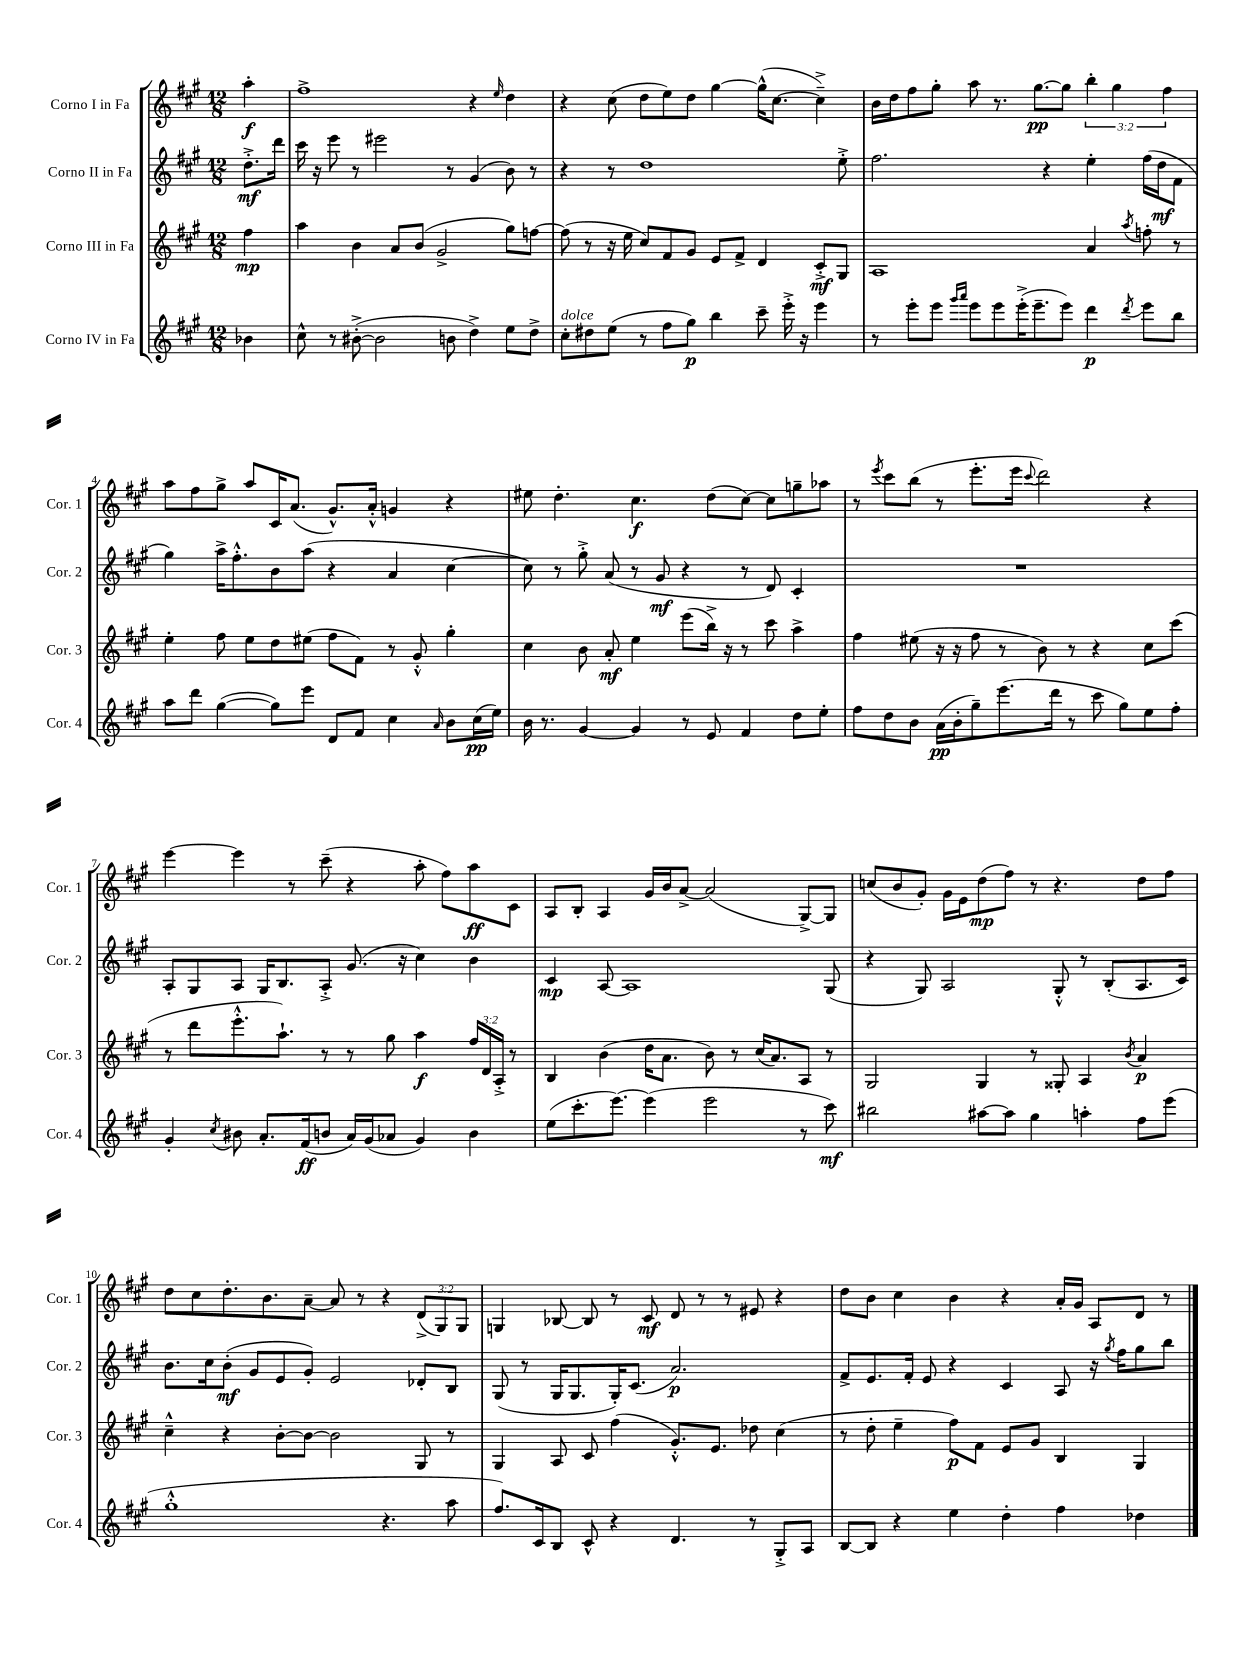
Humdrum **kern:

**kern	**dynam	**kern	**dynam	**kern	**dynam	**kern	**dynam
*part4	*part4	*part3	*part3	*part2	*part2	*part1	*part1
*staff4	*staff4	*staff3	*staff3	*staff2	*staff2	*staff1	*staff1
*I"Corno IV in Fa	*	*I"Corno III in Fa	*	*I"Corno II in Fa	*	*I"Corno I in Fa	*
*I'Cor. 4	*	*I'Cor. 3	*	*I'Cor. 2	*	*I'Cor. 1	*
*clefG2	*	*clefG2	*	*clefG2	*	*clefG2	*
*k[f#c#g#]	*	*k[f#c#g#]	*	*k[f#c#g#]	*	*k[f#c#g#]	*
*M12/8	*	*M12/8	*	*M12/8	*	*M12/8	*
=	=	=	=	=	=	=	=
4b-X\	.	4ff#\	mp	8.dd'^\L	mf	4aa'\	f
.	.	.	.	16ddd\Jk	.	.	.
=1	=1	=1	=1	=1	=1	=1	=1
8cc#^^\	.	4aa\	.	16ccc#\	.	1ff#^	.
.	.	.	.	16r	.	.	.
8r	.	.	.	8eee\	.	.	.
([8b#X'^\	.	4b\	.	8r	.	.	.
2b#\]	.	.	.	2eee#X\	.	.	.
.	.	8a/L	.	.	.	.	.
.	.	(8b/J	.	.	.	.	.
.	.	2g#^/	.	.	.	.	.
8bn\	.	.	.	8r	.	.	.
4dd^\)	.	.	.	(4g#/	.	4r	.
.	.	.	.	.	.	16qqee/	.
8ee\L	.	8gg#\L)	.	8b\)	.	4dd\	.
8dd^\J	.	[8ffn\J	.	8r	.	.	.
=2	=2	=2	=2	=2	=2	=2	=2
!LO:TX:a:i:t=dolce	!	!	!	!	!	!	!
8cc#'\L	.	(8ff\]	.	4r	.	4r	.
8dd#X\	.	8r	.	.	.	.	.
(8ee\J	.	16r	.	8r	.	(8cc#\	.
.	.	16ee\	.	.	.	.	.
8r	.	8cc#/L)	.	1dd	.	8dd\L	.
8ff#\L	.	8f#/	.	.	.	8ee\)	.
8gg#\J)	p	8g#/J	.	.	.	8dd\J	.
4bb\	.	8e/L	.	.	.	[4gg#\	.
.	.	8f#^/J	.	.	.	.	.
8ccc#~\	.	4d/	.	.	.	(16gg#^^\KL]	.
.	.	.	.	.	.	[8.cc#\J	.
16eee'^\	.	.	.	.	.	.	.
16r	.	.	.	.	.	.	.
4eee\	.	8c#'^/L	mf	.	.	4cc#~^\])	.
.	.	8G#/J	.	8ee'^\	.	.	.
=3	=3	=3	=3	=3	=3	=3	=3
8r	.	1A	.	2.ff#\	.	16b\LL	.
.	.	.	.	.	.	16dd\J	.
8eee'\L	.	.	.	.	.	8ff#\	.
8eee\J	.	.	.	.	.	8gg#'\J	.
16qqggg#/LL	.	.	.	.	.	.	.
16qqaaa/JJ	.	.	.	.	.	.	.
8eee\L	.	.	.	.	.	8aa\	.
8eee\	.	.	.	.	.	8.r	.
(16eee'^\K	.	.	.	.	.	.	.
8.eee~\	.	.	.	.	.	[8.gg#\L	pp
.	.	.	.	4r	.	.	.
8eee\J)	.	.	.	.	.	8gg#\J]	.
4ddd\	p	4a/	.	4ee'\	.	6bb'\	.
.	.	.	.	.	.	6gg#\	.
8qddd/	.	8qaa/	.	.	.	.	.
8eee\L	.	8ffn'\	.	(16ff#\LL	.	.	.
.	.	.	.	16dd\J	mf	.	.
.	.	.	.	.	.	6ff#\	.
8bb\J	.	8r	.	8f#\J	.	.	.
!!LO:LB:g=z
=4	=4	=4	=4	=4	=4	=4	=4
8aa\L	.	4ee'\	.	4gg#\)	.	8aa\L	.
8ddd\J	.	.	.	.	.	8ff#\	.
([4gg#\	.	8ff#\	.	16aa^\KL	.	8gg#^\J	.
.	.	.	.	8.ff#'^^\	.	.	.
.	.	8ee\L	.	.	.	8aa/L	.
8gg#\L])	.	8dd\	.	8b\	.	16c#/K	.
.	.	.	.	.	.	(8.a/J	.
8eee\J	.	(8ee#X\J	.	(8aa\J	.	.	.
8d/L	.	8ff#\L	.	4r	.	8.g#^^/L)	.
8f#/J	.	8f#\J)	.	.	.	.	.
.	.	.	.	.	.	16a'^^/Jk	.
4cc#\	.	8r	.	4a/	.	4gn/	.
.	.	8g#'^^/	.	.	.	.	.
16qqa/	.	.	.	.	.	.	.
8b\L	.	4gg#'\	.	[4cc#\	.	4r	.
(16cc#\L	pp	.	.	.	.	.	.
16ee\JJ)	.	.	.	.	.	.	.
=5	=5	=5	=5	=5	=5	=5	=5
16b\	.	4cc#\	.	8cc#\])	.	8ee#X\	.
8.r	.	.	.	.	.	.	.
.	.	.	.	8r	.	4.dd'\	.
[4g#/	.	8b\	.	8gg#'^\	.	.	.
.	.	8a'/	mf	(8a/	.	.	.
4g#/]	.	4ee\	.	8r	.	4.cc#\	f
.	.	.	.	8g#/	mf	.	.
8r	.	(8eee\L	.	4r	.	.	.
8e/	.	16bb^\Jk)	.	.	.	(8dd\L	.
.	.	16r	.	.	.	.	.
4f#/	.	8r	.	8r	.	[8cc#\J)	.
.	.	8ccc#\	.	8d/)	.	8cc#\L]	.
8dd\L	.	4aa^\	.	4c#'/	.	8ggn~\	.
8ee'\J	.	.	.	.	.	8aa-X\J	.
=6	=6	=6	=6	=6	=6	=6	=6
8ff#\L	.	4ff#\	.	1.r	.	8r	.
.	.	.	.	.	.	8qeee/	.
8dd\	.	.	.	.	.	8ccc#\L	.
8b\J	.	(8ee#X\	.	.	.	(8bb\J	.
(16a\LL	pp	16r	.	.	.	8r	.
16b'\J	.	16r	.	.	.	.	.
8gg#~\)	.	8ff#\	.	.	.	8.eee'\L	.
(8.eee\	.	8r	.	.	.	.	.
.	.	.	.	.	.	16eee\Jk	.
.	.	.	.	.	.	8qqccc#/	.
.	.	8b\)	.	.	.	2ddd\)	.
16ddd\Jk	.	.	.	.	.	.	.
8r	.	8r	.	.	.	.	.
8ccc#\	.	4r	.	.	.	.	.
8gg#\L)	.	.	.	.	.	.	.
8ee\	.	8cc#\L	.	.	.	4r	.
8ff#'\J	.	(8ccc#\J	.	.	.	.	.
!!LO:LB:g=z
=7	=7	=7	=7	=7	=7	=7	=7
4g#'/	.	8r	.	8A'/L	.	[4eee\	.
.	.	8ddd\L	.	8G#/	.	.	.
8qcc#/	.	.	.	.	.	.	.
8b#X\	.	8.eee'^^\	.	8A/J	.	4eee\]	.
8.a'/L	.	.	.	16G#/KL	.	.	.
.	.	8.aa`\J)	.	8.B/	.	.	.
.	.	.	.	.	.	8r	.
(16f#/k	ff	.	.	.	.	.	.
8bn/J	.	8r	.	8A'^/J	.	(8ccc#~\	.
16a/LL)	.	8r	.	(8.g#/	.	4r	.
(16g#/J	.	.	.	.	.	.	.
8a-X/J	.	8gg#\	.	.	.	.	.
.	.	.	.	16r	.	.	.
4g#/)	.	4aa\	f	4cc#\)	.	8aa'\	.
.	.	.	.	.	.	8ff#\L)	.
4b\	.	24ff#/LL	.	4b\	.	8aa\	ff
.	.	24d/	.	.	.	.	.
.	.	24A'^/JJ	.	.	.	.	.
.	.	8r	.	.	.	8c#\J	.
=8	=8	=8	=8	=8	=8	=8	=8
(8ee\L	.	4B/	.	4c#/	mp	8A/L	.
8.ccc#'\	.	.	.	.	.	8B'/J	.
.	.	(4b\	.	[8A/	.	4A/	.
[8.eee\J)	.	.	.	.	.	.	.
.	.	.	.	1A]	.	.	.
(4eee\]	.	16dd\KL	.	.	.	16g#/LL	.
.	.	8.a\J	.	.	.	16b/J	.
.	.	.	.	.	.	[8a^/J	.
2eee\	.	8b\)	.	.	.	(2a/]	.
.	.	8r	.	.	.	.	.
.	.	(16cc#/KL	.	.	.	.	.
.	.	8.a/)	.	.	.	.	.
8r	.	8A/J	.	.	.	[8G#^/L)	.
8ccc#\)	mf	8r	.	(8G#/	.	8G#/J]	.
=9	=9	=9	=9	=9	=9	=9	=9
2bb#X\	.	2G#/	.	4r	.	(8ccn/L	.
.	.	.	.	.	.	8b/	.
.	.	.	.	8G#/)	.	8g#'/J)	.
.	.	.	.	2A/	.	16g#\LL	.
.	.	.	.	.	.	16e\J	.
[8aa#X\L	.	4G#/	.	.	.	(8dd\	mp
8aa#\J]	.	.	.	.	.	8ff#\J)	.
4gg#\	.	8r	.	.	.	8r	.
.	.	8G##X'/	.	8G#'^^/	.	4.r	.
4aan'\	.	4A/	.	8r	.	.	.
.	.	.	.	(8B'/L	.	.	.
.	.	8qb/	.	.	.	.	.
8ff#\L	.	4a/	p	8.A/	.	8dd\L	.
(8eee\J	.	.	.	.	.	8ff#\J	.
.	.	.	.	16c#/Jk)	.	.	.
!!LO:LB:g=z
=10	=10	=10	=10	=10	=10	=10	=10
1gg#'^^	.	4cc#~^^\	.	8.b\L	.	8dd\L	.
.	.	.	.	.	.	8cc#\	.
.	.	.	.	16cc#\k	.	.	.
.	.	4r	.	(8b'\J	mf	8.dd'\	.
.	.	.	.	8g#/L	.	.	.
.	.	.	.	.	.	8.b\	.
.	.	[8b'\L	.	8e/	.	.	.
.	.	8b\J_	.	8g#'/J)	.	[8a~\J	.
.	.	2b\]	.	2e/	.	8a/]	.
.	.	.	.	.	.	8r	.
4.r	.	.	.	.	.	4r	.
.	.	8G#/	.	8d-X'/L	.	(12d^/L	.
.	.	.	.	.	.	12G#/)	.
8aa\	.	8r	.	8B/J	.	.	.
.	.	.	.	.	.	12G#/J	.
=11	=11	=11	=11	=11	=11	=11	=11
8.ff#/L)	.	4G#/	.	(8G#/	.	4Gn/	.
.	.	.	.	8r	.	.	.
16c#/k	.	.	.	.	.	.	.
8B/J	.	8A/	.	16G#/KL	.	[8B-X/	.
.	.	.	.	8.G#/	.	.	.
8c#^^/	.	8c#/	.	.	.	8B-/]	.
4r	.	(4ff#\	.	16G#'/K)	.	8r	.
.	.	.	.	(8.c#/J	.	.	.
.	.	.	.	.	.	8c#/	mf
4.d/	.	8.g#'^^/L)	.	2.a/)	p	8d/	.
.	.	.	.	.	.	8r	.
.	.	8.e/J	.	.	.	.	.
.	.	.	.	.	.	8r	.
8r	.	8dd-X\	.	.	.	8e#X/	.
8G#'^/L	.	(4cc#\	.	.	.	4r	.
8A/J	.	.	.	.	.	.	.
=12	=12	=12	=12	=12	=12	=12	=12
[8B/L	.	8r	.	8f#^/L	.	8dd\L	.
8B/J]	.	8dd'\	.	8.e/	.	8b\J	.
4r	.	4ee~\	.	.	.	4cc#\	.
.	.	.	.	16f#'/Jk	.	.	.
.	.	.	.	8e/	.	.	.
4ee\	.	8ff#\L)	p	4r	.	4b\	.
.	.	8f#\J	.	.	.	.	.
4dd'\	.	8e/L	.	4c#/	.	4r	.
.	.	8g#/J	.	.	.	.	.
4ff#\	.	4B/	.	8A/	.	16a'/LL	.
.	.	.	.	.	.	16g#/JJ	.
.	.	.	.	16r	.	8A/L	.
.	.	.	.	8qgg#/	.	.	.
.	.	.	.	16ff#\KL	.	.	.
4dd-X\	.	4G#/	.	8gg#\	.	8d/J	.
.	.	.	.	8bb\J	.	8r	.
==	==	==	==	==	==	==	==
*-	*-	*-	*-	*-	*-	*-	*-
